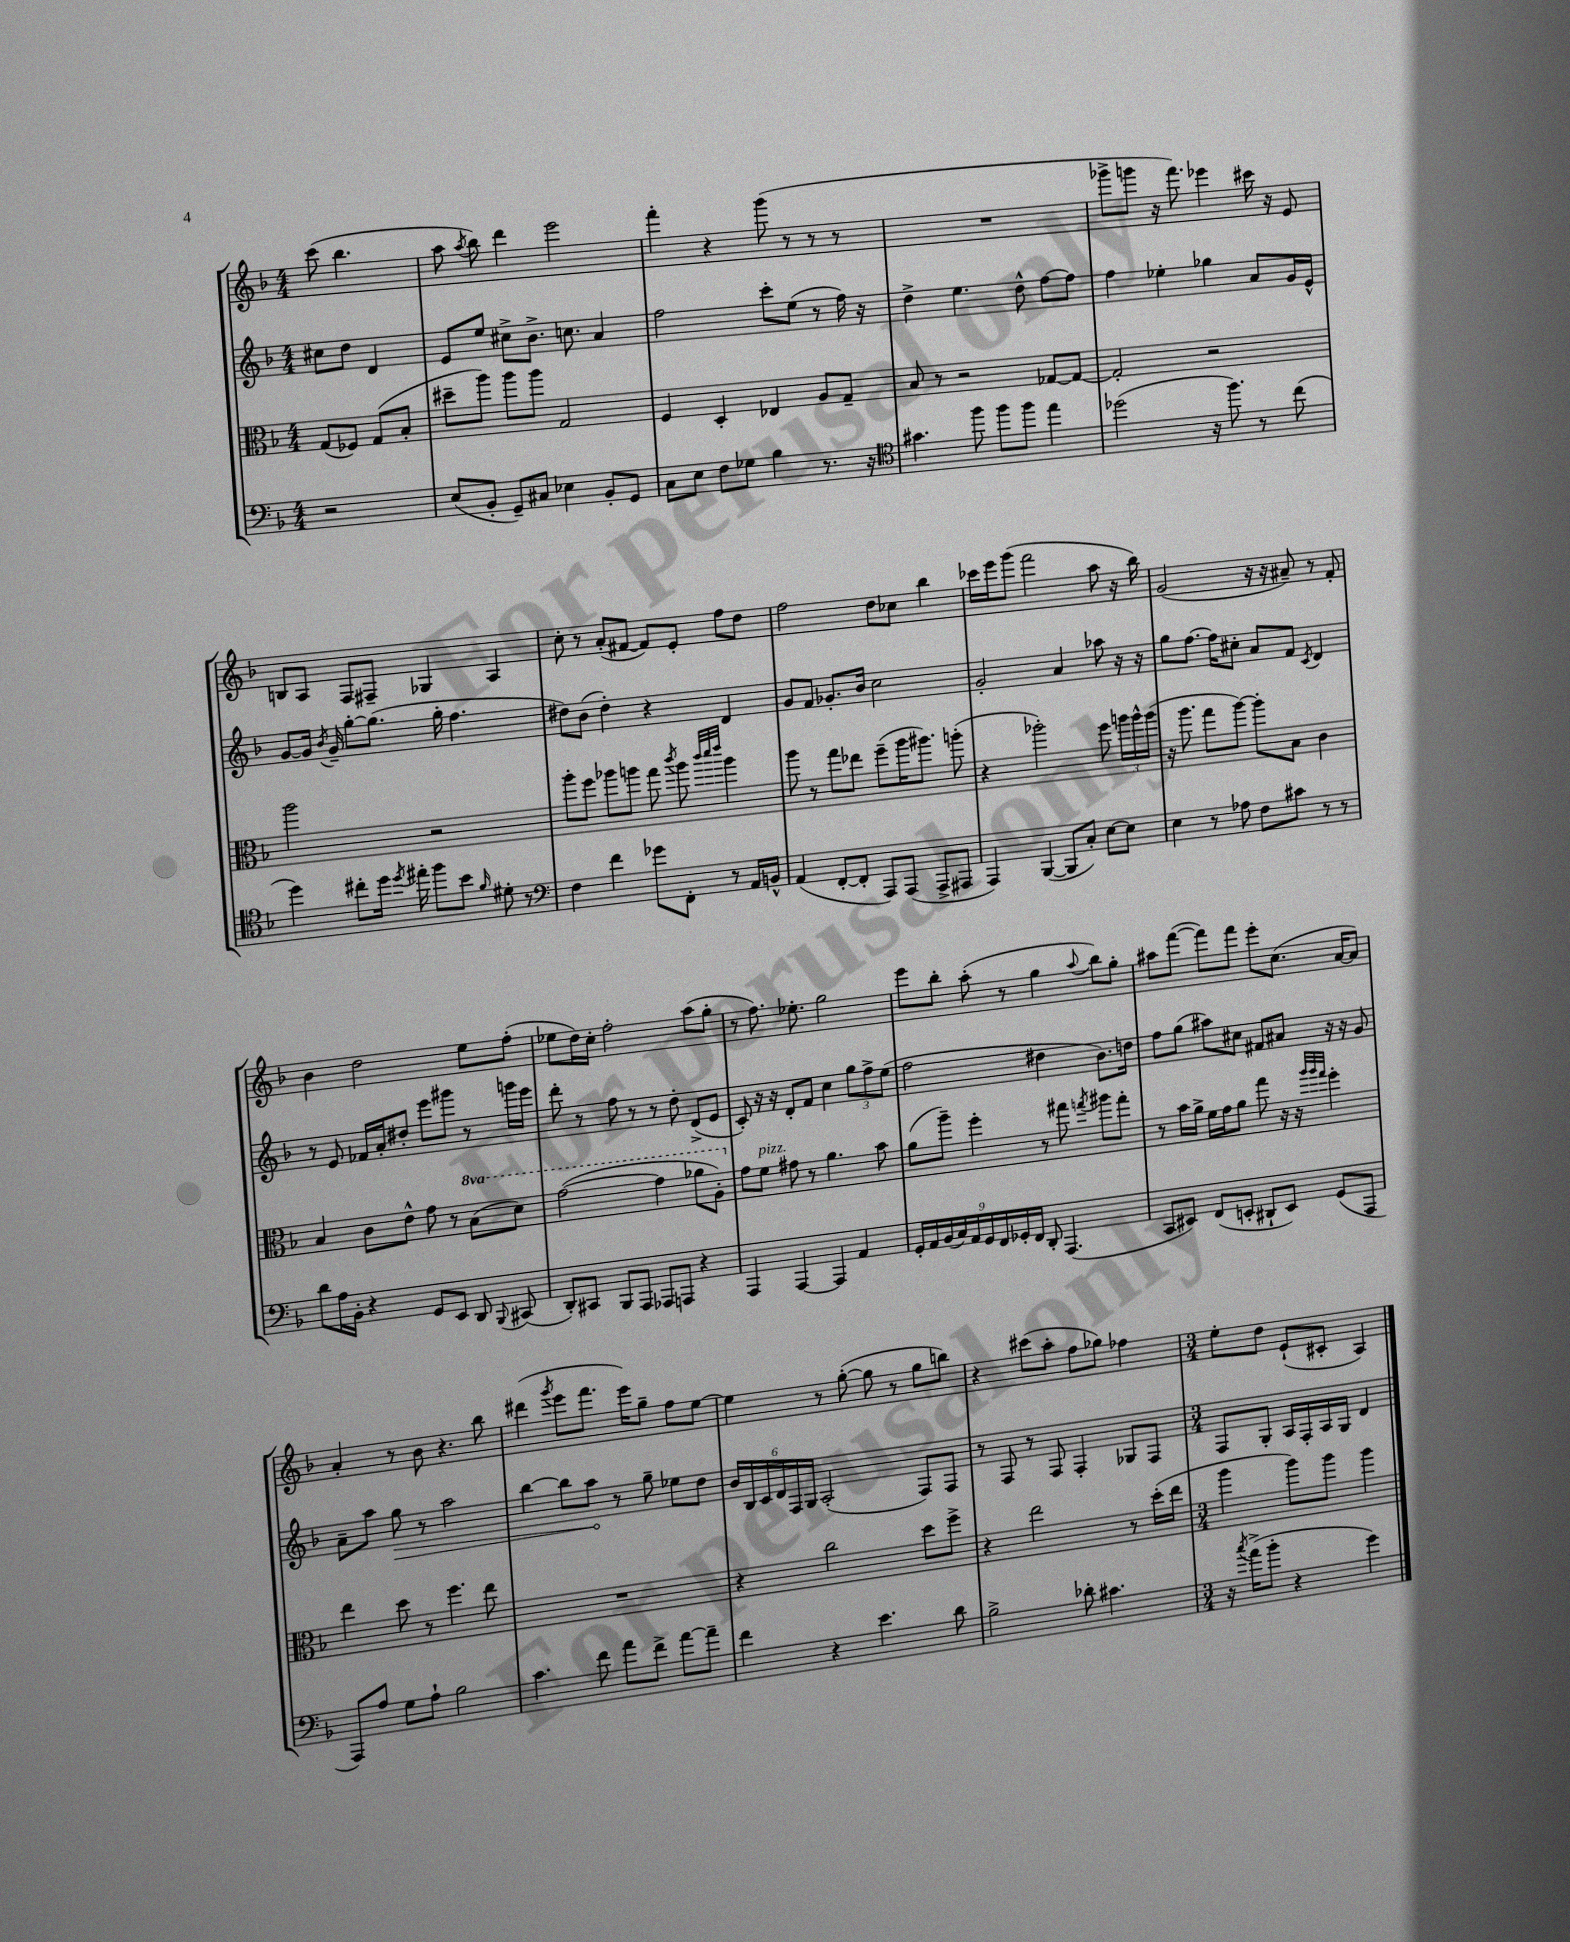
<<
\new StaffGroup <<
\new Staff = "s0" {
    \clef treble \key f \major \numericTimeSignature \time 4/4 \partial 2
    \autoBeamOff c'''8( bes''4. |
    a''8 \acciaccatura { a''8 } bes''8) d'''4 e'''2 |
    f'''4-. r4 g'''8( r8 r8 r8 |
    R1 |
    ges'''8[-> g'''8] r16 f'''8.) ees'''4 cis'''16 r16 e'8 |
    b8[ a8] f8[ fis8]-- ges4 a4 |
    c''8-. r8 a'8[-.( fis'8]~ fis'8[) e'8]-. f''8[ d''8] |
    f''2 d''8[ ces''8] bes''4 |
    ces'''16[ e'''16 g'''8]( f'''2 a''8 r16 bes''16) |
    g'2( r16 r16 ais'8--) r8 f'8-. |
    bes'4 d''2 e''8[ f''8]-.( |
    ees''8[ d''16) c''16]-. f''2-. a''8[( g''8]-. |
    r8 f''8.) ees''8.-. g''2 |
    e'''8[ bes''8]-. a''8-.( r8 g''4 \appoggiatura { a''8 } bes''8[) g''8]-. |
    ais''8[ f'''8]~( f'''8[) f'''8] e'''8[-. c''8.]( a'16[~ a'8]) |
    a'4-. r8 bes'8 r4. bes''8 |
    dis'''4( \acciaccatura { g'''8 } e'''8[ f'''8.] e'''16[) g''8]-- f''8[ e''8]~ |
    e''4 r8 g''8~-.( g''8 r8 g''8[ b''8]) |
    r4 cis'''8[( a''8]-. f''8[ ges''8]) fes''4 |
    \numericTimeSignature \time 3/4 e''8[-. d''8] e'8[-!( cis'8]-. a4) \bar "|." |
}
\new Staff = "s1" {
    \clef treble \key f \major \numericTimeSignature \time 4/4 \partial 2
    \autoBeamOff cis''8[ d''8] d'4 |
    e'8[ e''8] cis''8[-> bes'8.]-> c''8. a'4 |
    f''2 c'''8[-. e''8]( r8 f''16) r16 |
    d''4-> e''4. d''8-^ f''8[~ f''8] |
    f''4 ees''4-. ges''4 a'8[ g'16 e'16]-^ |
    g'8[~ g'16] \acciaccatura { bes'8 } g'16-- g''8[~-. g''8.]( g''16-. f''4. |
    dis''8[) bes'8]( dis''4-.) r4 d'4 |
    g'8[ f'8] ges'8.[-. bes'16] c''2 |
    g'2-. a'4 aes''8 r16 r16 |
    g''8[ f''8.]~ f''16[ cis''8]-. a'8[ f'8] \acciaccatura { c'8 } d'4 |
    r8 e'8 fes'16[ a'16-. dis''8]-. e'''8[ gis'''8] r8 g'''16[ e'''16] |
    d'''8-. r8 f''8 r8 r8 d''8-. d'8[->( e'8] |
    c'8-.) r16 r16 d'8[-. f'8] c''4 \tuplet 3/2 { g''8[ f''8-> e''8]( } |
    f''2 dis''4 bes'8.[) d''16] |
    f''8[ g''8]( ais''8[) cis''8] fis'8[ ais'8] r16 r16 g'8 |
    a'8[-- a''8] \once \override Hairpin.circled-tip = ##t g''8\> r8 a''2 |
    bes''4~ bes''8[ a''8]\! r8 g''8-- ees''8[ d''8] |
    \tuplet 6/4 { bes'16[ bes16 c'16 d'16 f16 g16] } a2-.( f8[) f8] |
    r8 f8 r8 f8 f4-. ges8[ f8] |
    \numericTimeSignature \time 3/4 f8[ g8]-. a16[ f16-. a16 g16] d'4 \bar "|." |
}
\new Staff = "s2" {
    \clef alto \key f \major \numericTimeSignature \time 4/4 \set Staff.ottavationMarkups = #ottavation-simple-ordinals \partial 2
    \autoBeamOff g8[( fes8]) g8[( bes8]-. |
    dis''8[-- a''8]) a''8[ a''8] g2 |
    f4 d4-. ees4 a8[ g8]-- |
    bes8 r8 r2 ges8[~ ges8]~ |
    ges2-. r2 |
    a''2 r2 |
    a''8[-. f''8] aes''8[ a''8] g''8 \acciaccatura { c'''8 } a''8 \grace { c'''32[ d'''32 e'''32] } a''4 |
    a''8 r8 g''8[ ees''8] f''8[--( a''16 ais''8.]) a''8-.( |
    r4 aes''2-.) f''8 \tuplet 3/2 { a''16[ a''16-^ a''16]( } |
    r16 a''8. g''8[ a''8]~) a''8[-. bes8] c'4 |
    bes4 c'8[ e'8]-^ g'8 r8 \ottava #1 bes'8[( d''8]) |
    g''2~( g''4 aes''8[ a'8]-.) \ottava #0 |
    g'8[ f'8]^\markup { \italic "pizz." } gis'8 r8 a'4. bes'8 |
    a'8[( a''8]--) f''4-. r8 gis''8 \acciaccatura { g''8 } ais''8[ g''8]-. |
    r8 bes'16[ a'16]-> f'16[ g'16 a'8] g''8 r16 r16 \grace { a''32[ a''32 g''32] } f''4-. |
    e''4 d''8 r8 f''4. e''8 |
    R1 |
    r4 c''2 d''8[ f''8]-> |
    r4 e''2 r8 d''16[-.( e''16] |
    \numericTimeSignature \time 3/4 a''4 a''8[) a''8] a''4 \bar "|." |
}
\new Staff = "s3" {
    \clef bass \key f \major \numericTimeSignature \time 4/4 \partial 2
    \autoBeamOff r2 |
    e8[( bes,8]-. g,8[--) cis8] ees4 bes,8[-. g,8] |
    c8[ e8] f8[ ges8] bes4 r8. r16 |
    \clef tenor gis'4. f''8 f''8[ f''8] e''4 |
    des''2( r16 f''8.) r8 c''8( |
    d''4) cis''8[-. d''16] \acciaccatura { d''8 } eis''16-. f''8[ bes'8] \grace { f'16 } dis'8-. r8 |
    \clef bass f4 f'4 ges'8[ f,8]-. r8 a,16[ b,16]-^ |
    a,4( f,8[~-. f,8]-. a,,8[) a,,8]( a,,8[-> ais,,8] |
    a,,4) bes,,4~( bes,,8[ c8]-.) e8[~ e8] |
    e4 r8 aes8 f8[ cis'8] r8 r8 |
    d'8[ a16 bes,16]-. r4 g,8[ e,8] d,8 \appoggiatura { bes,,8 } cis,8( |
    d,8[-.) cis,8] bes,,8[ a,,8] aes,,8[ a,,8] r4 |
    a,,4 a,,4~ a,,4 a,4 |
    \tuplet 9/8 { g,16[-. a,16 bes,16( c16) a,16 g,16 f,16 ges,16-. f,16] } d,8-. a,,4.( |
    c,8[ eis,8]) f,8[( e,8]-. dis,8[-! e,8]) g,8[( a,,8] |
    a,,8[) a8] g8[ a8]-! bes2 |
    c'4. f'8 a'8[ f'8]-> a'8[~ a'8]-- |
    f'4 r4 e'4. d'8 |
    bes2-> des'8-. cis'4. |
    \numericTimeSignature \time 3/4 r16 \acciaccatura { c''8 } a'16[->( bes'8]-. r4 g'4) \bar "|." |
}
>>
>>
\layout { \context { \Score \remove "Bar_number_engraver" } }
